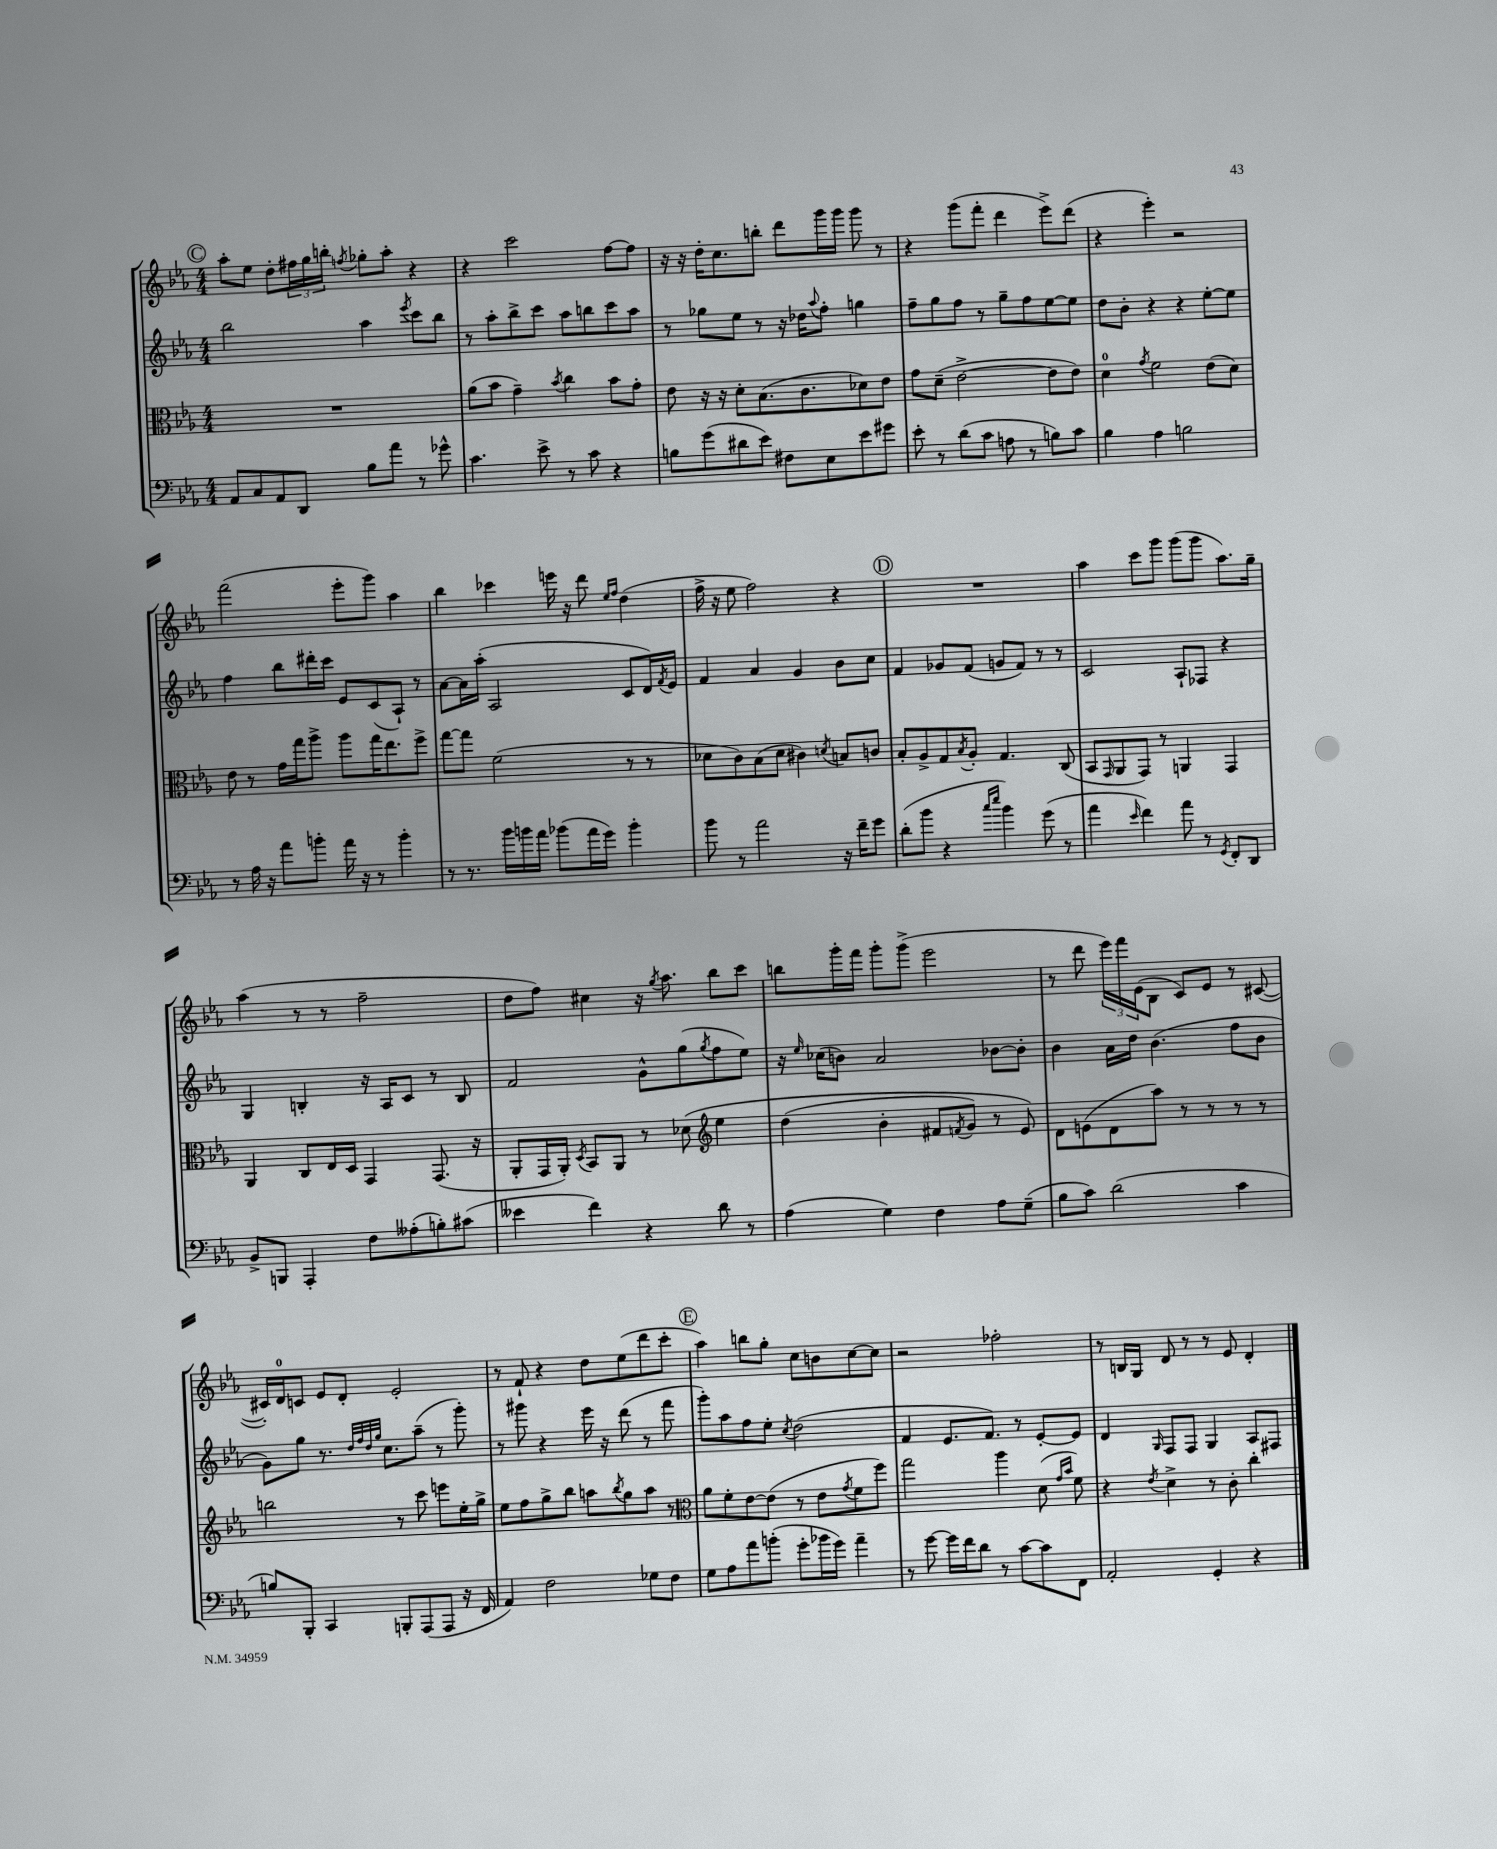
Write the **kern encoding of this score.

**kern	**kern	**kern	**kern
*staff4	*staff3	*staff2	*staff1
*clefF4	*clefC3	*clefG2	*clefG2
*k[b-e-a-]	*k[b-e-a-]	*k[b-e-a-]	*k[b-e-a-]
*M4/4	*M4/4	*M4/4	*M4/4
8AA-	1r	2bb-	8aa-'
8C	.	.	8ee-
8AA-	.	.	8dd'
8DD	.	.	24ff#
.	.	.	24gg
.	.	.	24bb'
.	.	.	8qff
8B-	.	4aa-	8gg-'
8a-	.	.	8aa-'
.	.	8qeee-	.
8r	.	8ccc	4r
8g-^^	.	8bb-	.
=	=	=	=
4.c	(8a-	8r	4r
.	8b-	8aa-'	.
.	4g~)	8bb-^	2ccc
8e-^	.	8ccc	.
.	8qb-	.	.
8r	4cc	8aa-	.
8c	.	8bb	.
4r	8b-	8ccc	[8ff
.	8g'	8aa-	8ff]
=	=	=	=
8B	8e-	8r	16r
.	.	.	16r
(8g	16r	8gg-	16dd'
.	16r	.	8.cc
8d#	8d'	8ee-	.
8e-)	(8.B-	8r	8bb'
8F#	.	16r	8ddd
.	8.c	16dd-	.
.	.	8qqaa-	.
8E-	.	8ff'	16ggg
.	.	.	16ggg
8e-	8d-)	4gg	8ggg
8g#	8e-	.	8r
=	=	=	=
8e-'	8g	8ff~	4r
8r	(8d~	8gg	.
(8d	[2e-^	8ff	(8ggg
8c	.	8r	8fff'
8A	.	8gg~	4ddd
8r	.	8ff	.
8B)	8e-]	[8ee-	8eee-^)
8c	8e-)	8ee-]	(8ddd
=	=	=	=
4B-	4d	8dd	4r
.	.	8b-'	.
.	8qg	.	.
4A-	2f	4r	4eee-')
2B	.	4r	2r
.	(8e-	[8ee-'	.
.	8d)	8ee-]	.
=	=	=	=
8r	8e-	4ff	(2fff
16A-	8r	.	.
16r	.	.	.
8a-	16g	8bb-	.
.	16gg	.	.
8b'	8aa-^	16ddd#'	.
.	.	16ccc	.
16a-	8aa-	8e-	8eee-'
16r	.	.	.
8r	16gg	(8c	8ggg)
.	8.ee-	.	.
4b'	.	8A-`)	4aa-
.	8ff^	8r	.
=	=	=	=
8r	[8gg	[8a-	4bb-
8.r	8gg]	16a-]	.
.	.	(16aa-'	.
.	(2f	2A-	4ccc-
16b-	.	.	.
16b	.	.	.
16a-	.	.	.
(8b-	.	.	16eee
.	.	.	16r
16a-	.	.	8ddd
16g)	.	.	.
.	.	.	16qqee-
.	.	.	16qqff
4b-'	8r	8c	(4dd
.	8r	16d)	.
.	.	8qf	.
.	.	16e-	.
=	=	=	=
8b-	8d-	4f	16ff^
.	.	.	16r
8r	8c)	.	8ee-
2a-	(8B-	4a-	2ff)
.	8d-	.	.
.	4c#)	4g	.
.	8qd	.	.
16r	8B	8b-	4r
16f~	.	.	.
8g	8c	8cc	.
=	=	=	=
(8d'	8B-'	4f	1r
8b-	8A-^	.	.
4r	8G	8g-	.
.	8qB-	.	.
.	8A-'	(8f	.
16qqcc	.	.	.
16qqee-	.	.	.
4b-)	4.G	8g	.
.	.	8f)	.
(8g	.	8r	.
8r	(8C	8r	.
=	=	=	=
4a-	8BB-	2c	4aa-
.	16qqGG	.	.
.	8AA-	.	.
16qqe-	.	.	.
4f)	8GG)	.	8ccc
.	8r	.	8ggg
8a-	4AA	8A-`	(8ggg
8r	.	8F-	8ggg
8qGG	.	.	.
8FF'	4GG	4r	8.aa-)
8DD	.	.	.
.	.	.	16gg~
=	=	=	=
8BB-^	4AA-	4G	(4aa-
8BBB	.	.	.
4AAA-'	8C	4B'	8r
.	16E-	.	8r
.	16D	.	.
8F	4GG	16r	2ff~
.	.	16A-	.
(8A--'	.	8c	.
8B')	(8.GG	8r	.
(8c#	.	8B	.
.	16r	.	.
=	=	=	=
4e--	8AA-'	2f	8dd
.	16GG	.	8ff)
.	16AA-')	.	.
.	8qD	.	.
4f)	8BB-	.	4cc#
.	8AA-	.	.
4r	8r	8g^^	16r
.	.	.	8qgg
.	.	.	8.aa-
.	&(8d-	(8gg	.
*	*clefG2	*	*
.	.	8qgg	.
8d	4ee-	8ff	8bb-
8r	.	8ee-)	8ccc
=	=	=	=
(4A-	(4dd	16r	8bb
.	.	16qqee-	.
.	.	(16cc-	.
.	.	8b)	16ggg'
.	.	.	16fff
4G)	4b-'	2a-	8ggg'
.	.	.	(8ggg^
4F	8f#	.	2eee-
.	8qf	.	.
.	8g)	.	.
8A-	8r	[8b-	.
(8G~	8e-&)	8b-']	.
=	=	=	=
8B-	8d	4b-	8r
8c)	(8e	.	8ddd
(2d	8d	16a-	24eee-)
.	.	.	24fff
.	.	16dd	.
.	.	.	(24e-
.	8aa-)	(4.b-	8B-
.	8r	.	8c)
.	8r	.	8e-
4c	8r	8ff	8r
.	8r	8b-	([8c#
=	=	=	=
8B)	2bb	8g)	16c#'])
.	.	.	16d
8BBB-'	.	8gg	8c
4CC	.	8.r	8e-
.	.	.	8d'
.	.	32qqdd	.
.	.	32qqff	.
.	.	32qqdd	.
.	.	32qqgg	.
.	.	8.cc	.
8BBB'	8r	.	2e-'
(8AAA-	8ccc	(8aa-~	.
8AAA-	8eee	8r	.
16r	16ee-'	8ggg')	.
16FF	16gg^	.	.
=	=	=	=
4AA-)	8ee-	8r	8r
.	8ff	8ggg#	8f`
2F	8gg^	4r	4r
.	8bb-	.	.
.	8aa	16eee-	8dd
.	.	16r	.
.	8qbb-	.	.
.	8gg	(8ddd	(8ee-
8G-	8aa	8r	8ddd
8F	8r	8fff	8ccc'
=	=	=	=
*	*clefC3	*	*
8G	8a-	8ggg')	4aa-)
8A-	8f'	8aa-	.
8a-	[8e-	8ff	8bb
(8b'	(8e-]	8ee-'	8gg'
.	.	8qcc	.
8g'	8r	(2dd	8cc
16b-	8e-	.	8b
16g)	.	.	.
.	8qg	.	.
4a-~	8f	.	[8cc
.	8ff)	.	8cc]
=	=	=	=
8r	2gg	4f	2r
[8g	.	.	.
16g]	.	8.e-	.
16f	.	.	.
8d	.	.	.
.	.	8.f)	.
8r	4aa-	.	2ff-'
[8c	.	8r	.
8c]	(8d	[8e-'	.
.	16qqg	.	.
.	16qqb-	.	.
8FF	8f)	8e-]	.
=	=	=	=
2AA-'	4r	4d	8r
.	.	.	16B
.	.	.	16G
.	8qe-	16qqG	.
.	4d^	8F	8d
.	.	8F	8r
4GG'	8r	4G	8r
.	8c'	.	8e-
4r	4cc'	8A-	4d'
.	.	8F#	.
==	==	==	==
*-	*-	*-	*-
